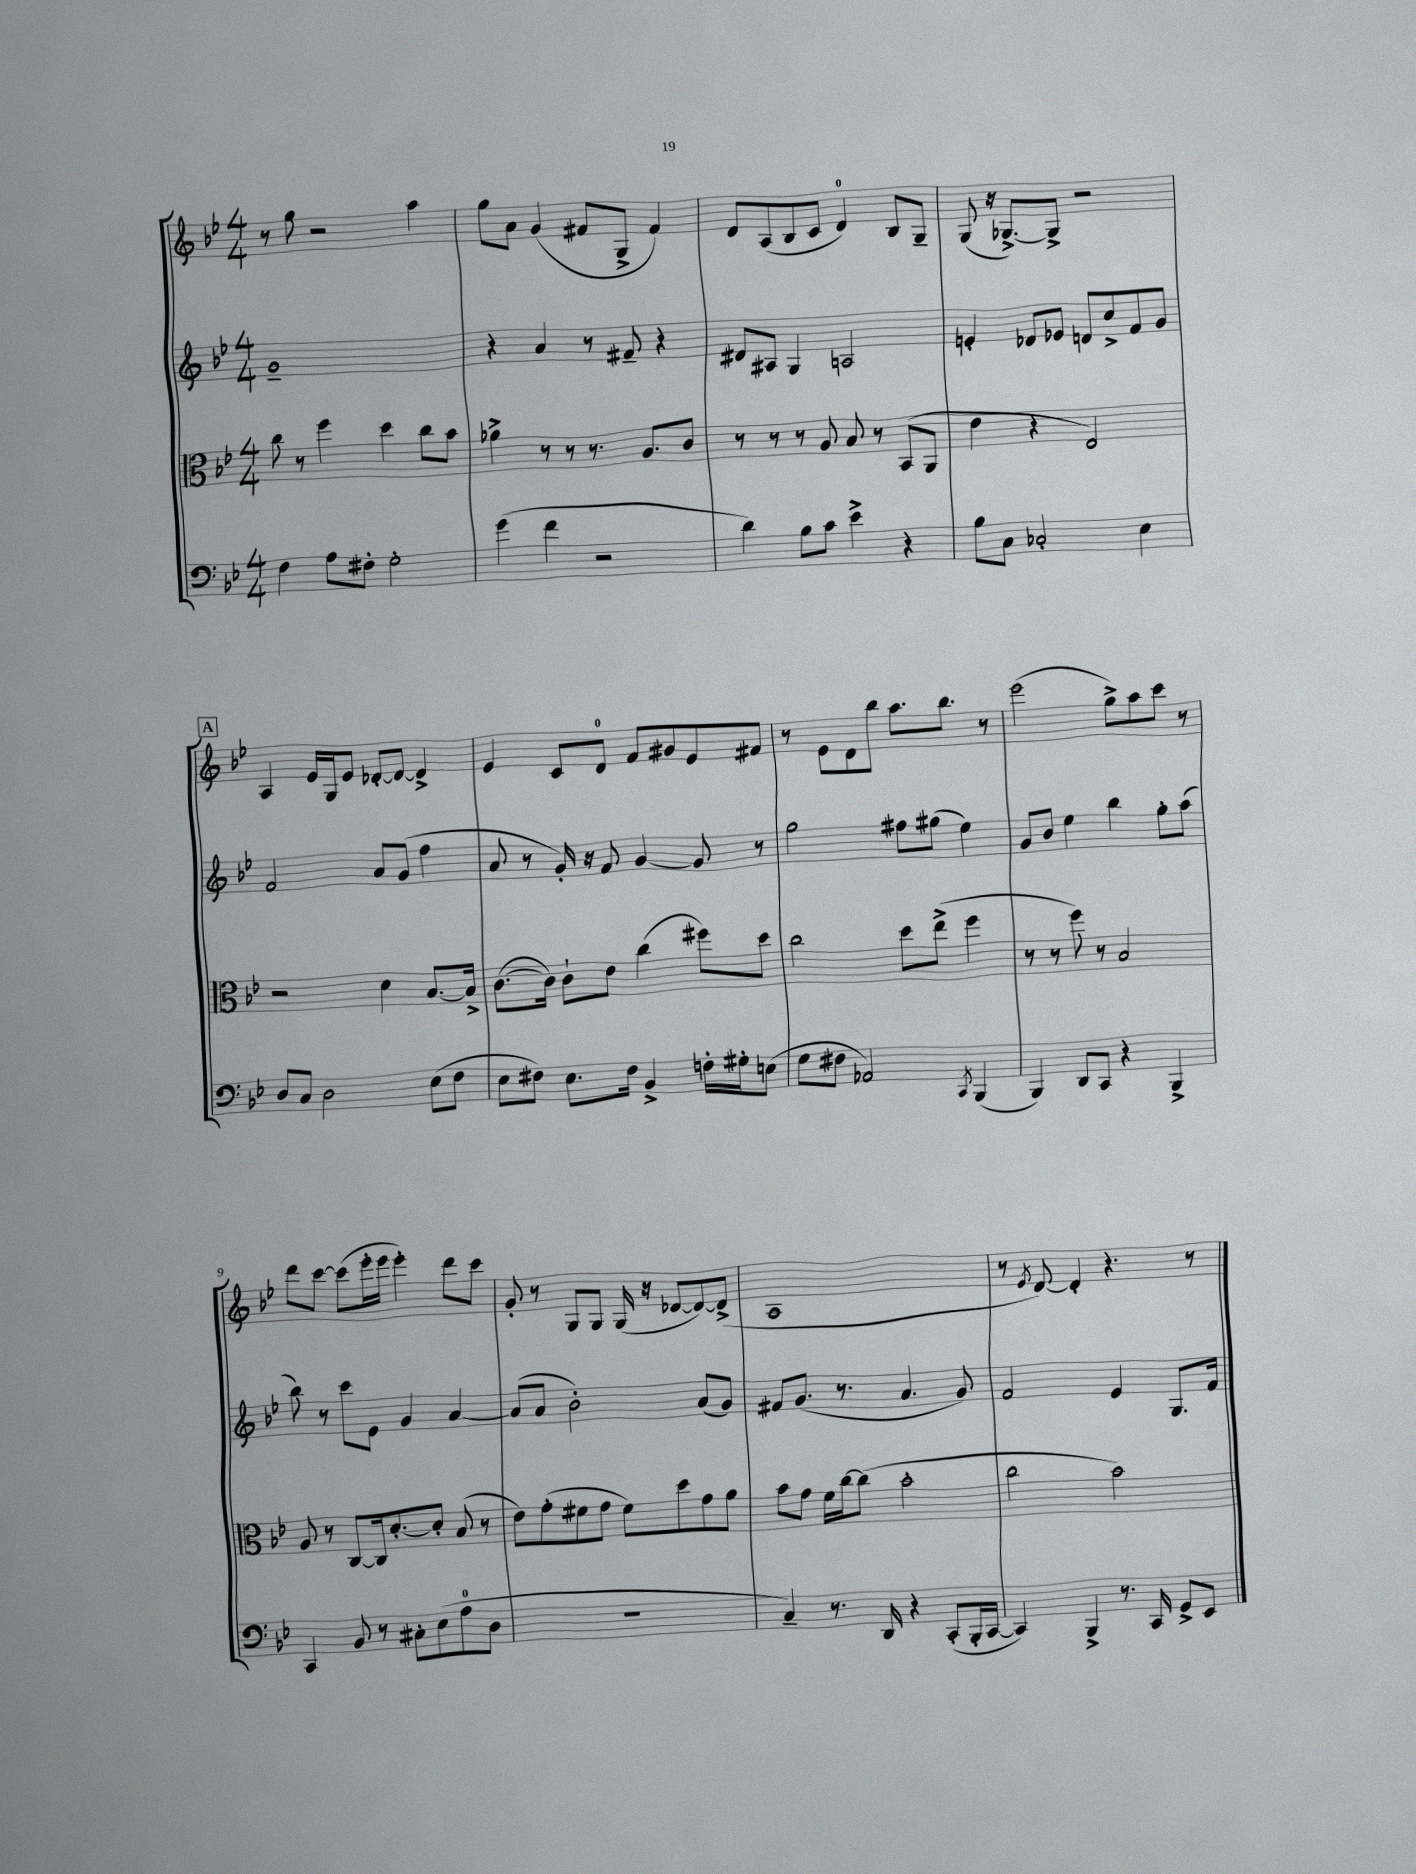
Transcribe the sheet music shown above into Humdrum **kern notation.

**kern	**kern	**kern	**kern
*staff4	*staff3	*staff2	*staff1
*clefF4	*clefC3	*clefG2	*clefG2
*k[b-e-]	*k[b-e-]	*k[b-e-]	*k[b-e-]
*M4/4	*M4/4	*M4/4	*M4/4
4F	8cc	1g~	8r
.	8r	.	8gg
8A	4ff	.	2r
8F#'	.	.	.
2G'	4dd	.	.
.	8cc	.	4aa
.	8b-	.	.
=	=	=	=
(4g	4a-^	4r	8gg
.	.	.	8a
4f	8r	4a	(4g
.	8r	.	.
2r	8.r	8r	8f#
.	.	8f#~	8G^
.	8.A	.	.
.	.	4r	4f#)
.	8c	.	.
=	=	=	=
4d)	8r	8d#	8d
.	8r	8A#	(8A
8B-	8r	4G	8B-
8c	8A	.	8c
4e-^	8B-	2A	4d)
.	8r	.	.
4r	(8BB-	.	8B-
.	8AA	.	8G~
=	=	=	=
8B-	4e-	4e'	(8G
8C	.	.	16r
.	.	.	[8.G-^)
2C-'	4r	8d-	.
.	.	8e-	8G-^]
.	2E-)	8d	2r
.	.	8cc^	.
4E-	.	8f	.
.	.	8g	.
=	=	=	=
8D	2r	2f	4A
8C	.	.	.
2D	.	.	16e-
.	.	.	16G
.	.	.	8e-
.	4d	8a	[8d-'
.	.	(8g	8d-_
(8E-	[8.B-	4ff	4d-^]
8F	.	.	.
.	16B-^]	.	.
=	=	=	=
8E-	([8.c	8a	4e-
8F#)	.	8r	.
.	16c])	.	.
8.E-	8c`	16g')	8c
.	.	16r	.
.	8e-	8f	8d
16F#	.	.	.
4BB-^	(4cc	[4g	8f
.	.	.	8g#
16F'	8ff#)	8g]	8e-
16G#'	.	.	.
(8E	8dd	8r	8f#
=	=	=	=
8G	2cc	2gg	8r
8F#	.	.	8e-
2AA-)	.	.	8d
.	.	.	8bb-
.	8dd	8ff#	8.aa
.	(8ee-^	(8gg#	.
.	.	.	8.bb-
8qCC	.	.	.
(4BBB-	4ff	4ee-)	.
.	.	.	8r
=	=	=	=
4BBB-)	8r	8g	(2eee-
.	8r	8b-	.
8DD	8ff)	4ee-	.
8CC	8r	.	.
4r	2B-	4bb-	8gg^)
.	.	.	8aa
4BBB-^	.	8gg'	8ccc
.	.	(8aa	8r
=	=	=	=
4CC	8A	8bb-)	8ddd
.	8r	8r	[8ccc
8BB-	[8C	8ccc	(8ccc]
8r	16C]	8e-	16eee-'
.	[8.d'	.	16eee-
8C#'	.	4g	4eee-')
(8E-	8d']	.	.
8A	(8B-	[4a	8ddd
8D	8r	.	8ccc
=	=	=	=
1r	8e-)	(8a]	8g'
.	(8g'	8a	8r
.	8f#	2b-')	8G
.	8g	.	8G
.	8f#)	.	(16G
.	.	.	16r
.	8dd	.	[8d-
.	8g	(8a	8d-_)
.	8a	8g)	(8d-^]
=	=	=	=
4C~)	8b-	8f#	1A
.	8g	(8.g	.
8.r	16f	.	.
.	[16cc	8.r	.
.	(8cc]	.	.
16DD	.	.	.
4r	2b-'	4.a	.
(8CC'	.	.	.
16BBB-'	.	8g)	.
[16CC	.	.	.
=	=	=	=
4CC])	2cc	2f	8r
.	.	.	8qe-
.	.	.	[8d)
4BBB-^	.	.	4d']
8.r	2b-)	4e-	4.r
16CC	.	.	.
8GG^	.	8.G	.
8EE-	.	.	8r
.	.	16f	.
==	==	==	==
*-	*-	*-	*-
